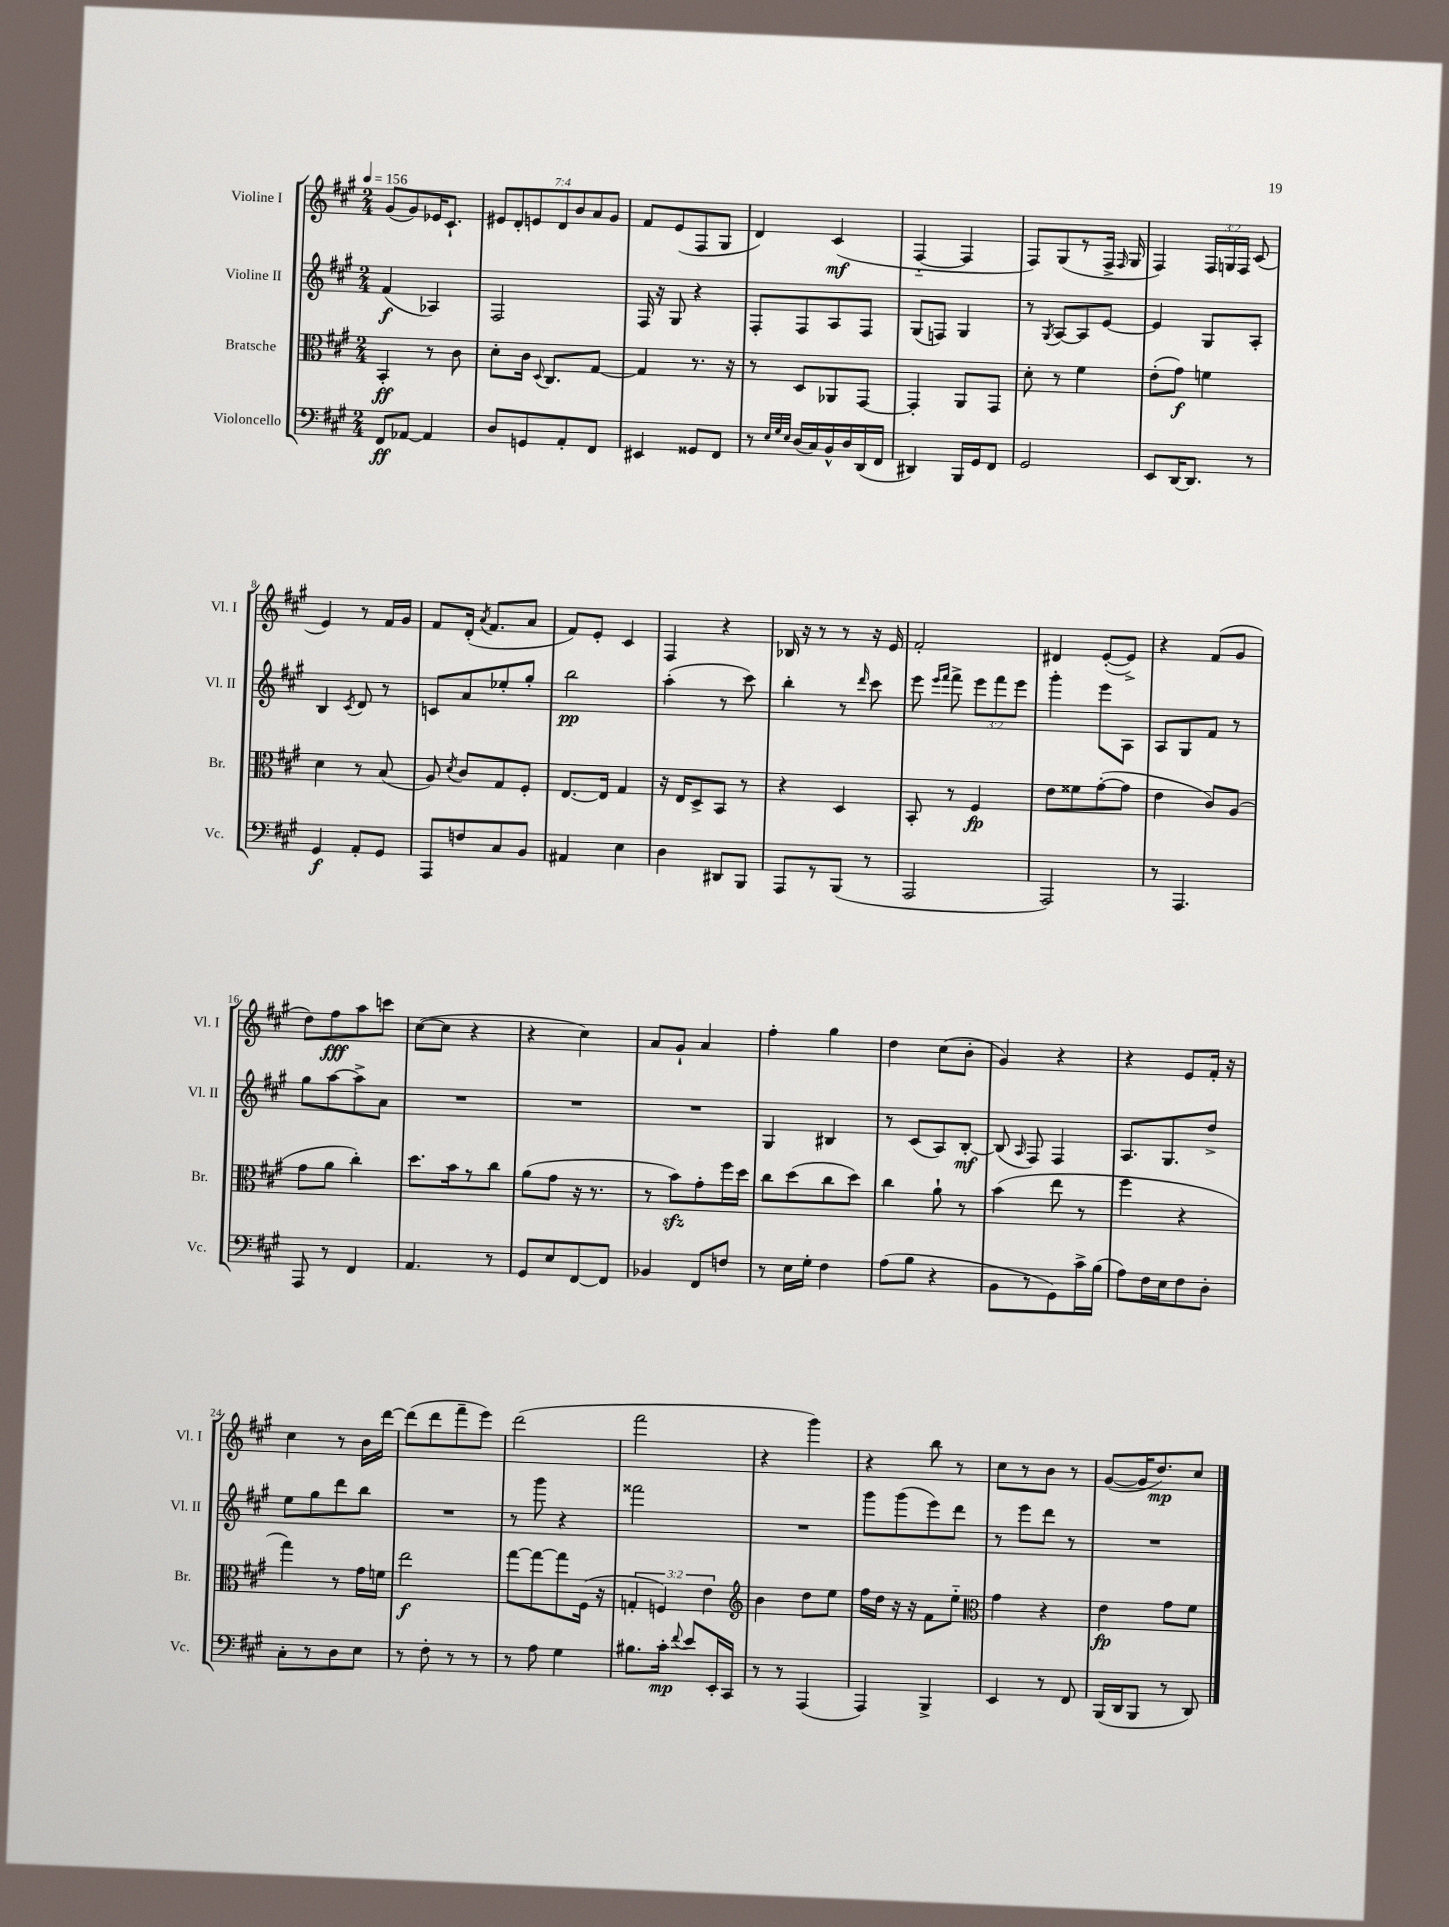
<<
\new StaffGroup <<
\new Staff = "s0" \with { instrumentName = "Violine I" shortInstrumentName = "Vl. I" } {
    \clef treble \key a \major \numericTimeSignature \time 2/4 \override Staff.TupletNumber.text = #tuplet-number::calc-fraction-text \tempo 4 = 156
    \autoBeamOff gis'8[( gis'8) ees'16 cis'8.]-! |
    \tuplet 7/4 { eis'8[ d'8-. e'8 d'8 b'8 a'8 gis'8] } |
    fis'8[ e'8( fis8 gis8] |
    d'4) cis'4\mf( |
    fis4~-_ fis4 |
    fis8[) gis8( r8 fis16]-> \grace { fis16 } gis16 |
    fis4) \tuplet 3/2 { fis16[ g16 fis16] } cis'8( |
    e'4) r8 fis'16[ gis'16] |
    fis'8[ d'16]-.( \acciaccatura { a'8 } fis'8.[ a'8] |
    fis'8[) e'8]-. cis'4 |
    fis4 r4 |
    bes16 r16 r8 r8 r16 e'16 |
    fis'2-. |
    dis'4 e'8[~-.( e'8]->) |
    r4 fis'8[( gis'8] |
    d''8[) fis''8\fff a''8 c'''8] |
    cis''8[~( cis''8] r4 |
    r4 cis''4) |
    a'8[ gis'8]-! a'4 |
    fis''4-. gis''4 |
    d''4 cis''8[( b'8]-. |
    gis'4) r4 |
    r4 e'8[ fis'16]-. r16 |
    cis''4 r8 b'16[ d'''16]~ |
    d'''8[( d'''8 fis'''8-- e'''8]) |
    d'''2( |
    fis'''2 |
    r4 gis'''4) |
    r4 b''8 r8 |
    cis''8[ r8 b'8] r8 |
    gis'8[~( gis'16 d''8.\mp) cis''8] \bar "|." |
}
\new Staff = "s1" \with { instrumentName = "Violine II" shortInstrumentName = "Vl. II" } {
    \clef treble \key a \major \numericTimeSignature \time 2/4 \override Staff.TupletNumber.text = #tuplet-number::calc-fraction-text
    \autoBeamOff fis'4\f( aes4) |
    fis2 |
    fis16 r16 gis8 r4 |
    fis8[-. fis8 a8 fis8] |
    gis8[( f8]) gis4 |
    r8 \acciaccatura { gis8 } a8[~ a8 e'8]~ |
    e'4 gis8[ a8]-. |
    b4 \acciaccatura { cis'8 } d'8 r8 |
    c'8[ a'8 ees''8-. gis''8]-. |
    b''2\pp |
    a''4-.( r8 cis'''8) |
    b''4-. r8 \grace { d'''16 } cis'''8 |
    e'''8 \grace { e'''16[ fis'''16] } fis'''8-> \tuplet 3/2 { e'''8[ fis'''8 e'''8] } |
    gis'''4-. e'''8[ a8] |
    a8[ gis8 fis'8] r8 |
    gis''8[ a''8~ a''8-> a'8] |
    R2 |
    R2 |
    R2 |
    gis4 bis4 |
    r8 cis'8[( a8) b8]~-.\mf |
    b8( \grace { a16 } fis8) fis4 |
    a8.[ gis8. d''8]-> |
    e''8[ gis''8 d'''8 b''8] |
    R2 |
    r8 gis'''8 r4 |
    fisis'''2 |
    R2 |
    gis'''8[ gis'''8( e'''8) d'''8] |
    r8 e'''8[ d'''8] r8 |
    R2 \bar "|." |
}
\new Staff = "s2" \with { instrumentName = "Bratsche" shortInstrumentName = "Br." } {
    \clef alto \key a \major \numericTimeSignature \time 2/4 \override Staff.TupletNumber.text = #tuplet-number::calc-fraction-text
    \autoBeamOff b,4-.\ff r8 cis'8 |
    d'8[-. cis'16] \appoggiatura { d8 } cis8.[ gis8]~ |
    gis4 r8. r16 |
    r8 d8[ aes,8 gis,8]~ |
    gis,4-. a,8[ gis,8] |
    d'8-. r8 fis'4 |
    e'8[-.( gis'8]\f) f'4 |
    d'4 r8 b8( |
    a8) \acciaccatura { d'8 } cis'8[ gis8 fis8]-. |
    e8.[~ e16] gis4 |
    r16 e16[ d8-> b,8] r8 |
    r4 d4 |
    b,8-. r8 fis4\fp |
    e'8[ fisis'8 gis'8~-.( gis'8] |
    e'4 cis'8[) a8]( |
    gis'8[ a'8] cis''4-.) |
    d''8.[ b'16 r8 cis''8] |
    a'8[( gis'8] r16 r8. |
    r8 b'8[\sfz) gis'8-. fis''16 d''16] |
    cis''8[ d''8( cis''8 d''8]) |
    cis''4 a'8-! r8 |
    b'4( e''8 r8 |
    fis''4 r4 |
    gis''4) r8 gis'16[ f'16] |
    e''2\f |
    gis''8[~ gis''8~ gis''8 fis16]( r16 |
    \tuplet 3/2 { g4-. f4) e'4 } |
    \clef treble b'4 d''8[ e''8] |
    fis''16[ d''16] r16 r16 fis'8[ e''8]-_ |
    \clef alto gis'4 r4 |
    e'4\fp gis'8[ fis'8] \bar "|." |
}
\new Staff = "s3" \with { instrumentName = "Violoncello" shortInstrumentName = "Vc." } {
    \clef bass \key a \major \numericTimeSignature \time 2/4
    \autoBeamOff fis,8[\ff aes,8]~ aes,4 |
    d8[ g,8 a,8-. fis,8] |
    eis,4 gisis,8[ fis,8] |
    r8 \grace { e32[ gis32 e32] } d16[( cis16) b,16-^ d16 d,16( fis,16] |
    dis,4) b,,16[ gis,16 fis,8] |
    gis,2 |
    e,8[ d,16~ d,8.] r8 |
    gis,4\f a,8[-. gis,8] |
    a,,8[ f8 cis8 b,8] |
    ais,4 e4 |
    d4 dis,8[ b,,8] |
    a,,8[ r8 b,,8]( r8 |
    a,,2 |
    a,,2) |
    r8 a,,4. |
    a,,8 r8 fis,4 |
    a,4. r8 |
    gis,8[ e8 fis,8~ fis,8] |
    bes,4 fis,8[ f8] |
    r8 e16[ gis16]-. fis4 |
    a8[( b8] r4 |
    b,8[ r8 gis,8) cis'16-> b16]( |
    a8[) fis16 e16 fis8 d8]-. |
    cis8[-. r8 d8 e8] |
    r8 fis8-. r8 r8 |
    r8 a8 gis4 |
    bis8.[ cis'16]-.\mp \appoggiatura { fis'8 } e'8[ e,16-. cis,16] |
    r8 r8 a,,4( |
    a,,4) b,,4-> |
    e,4 r8 fis,8 |
    b,,16[( d,16 b,,8] r8 d,8) \bar "|." |
}
>>
>>
